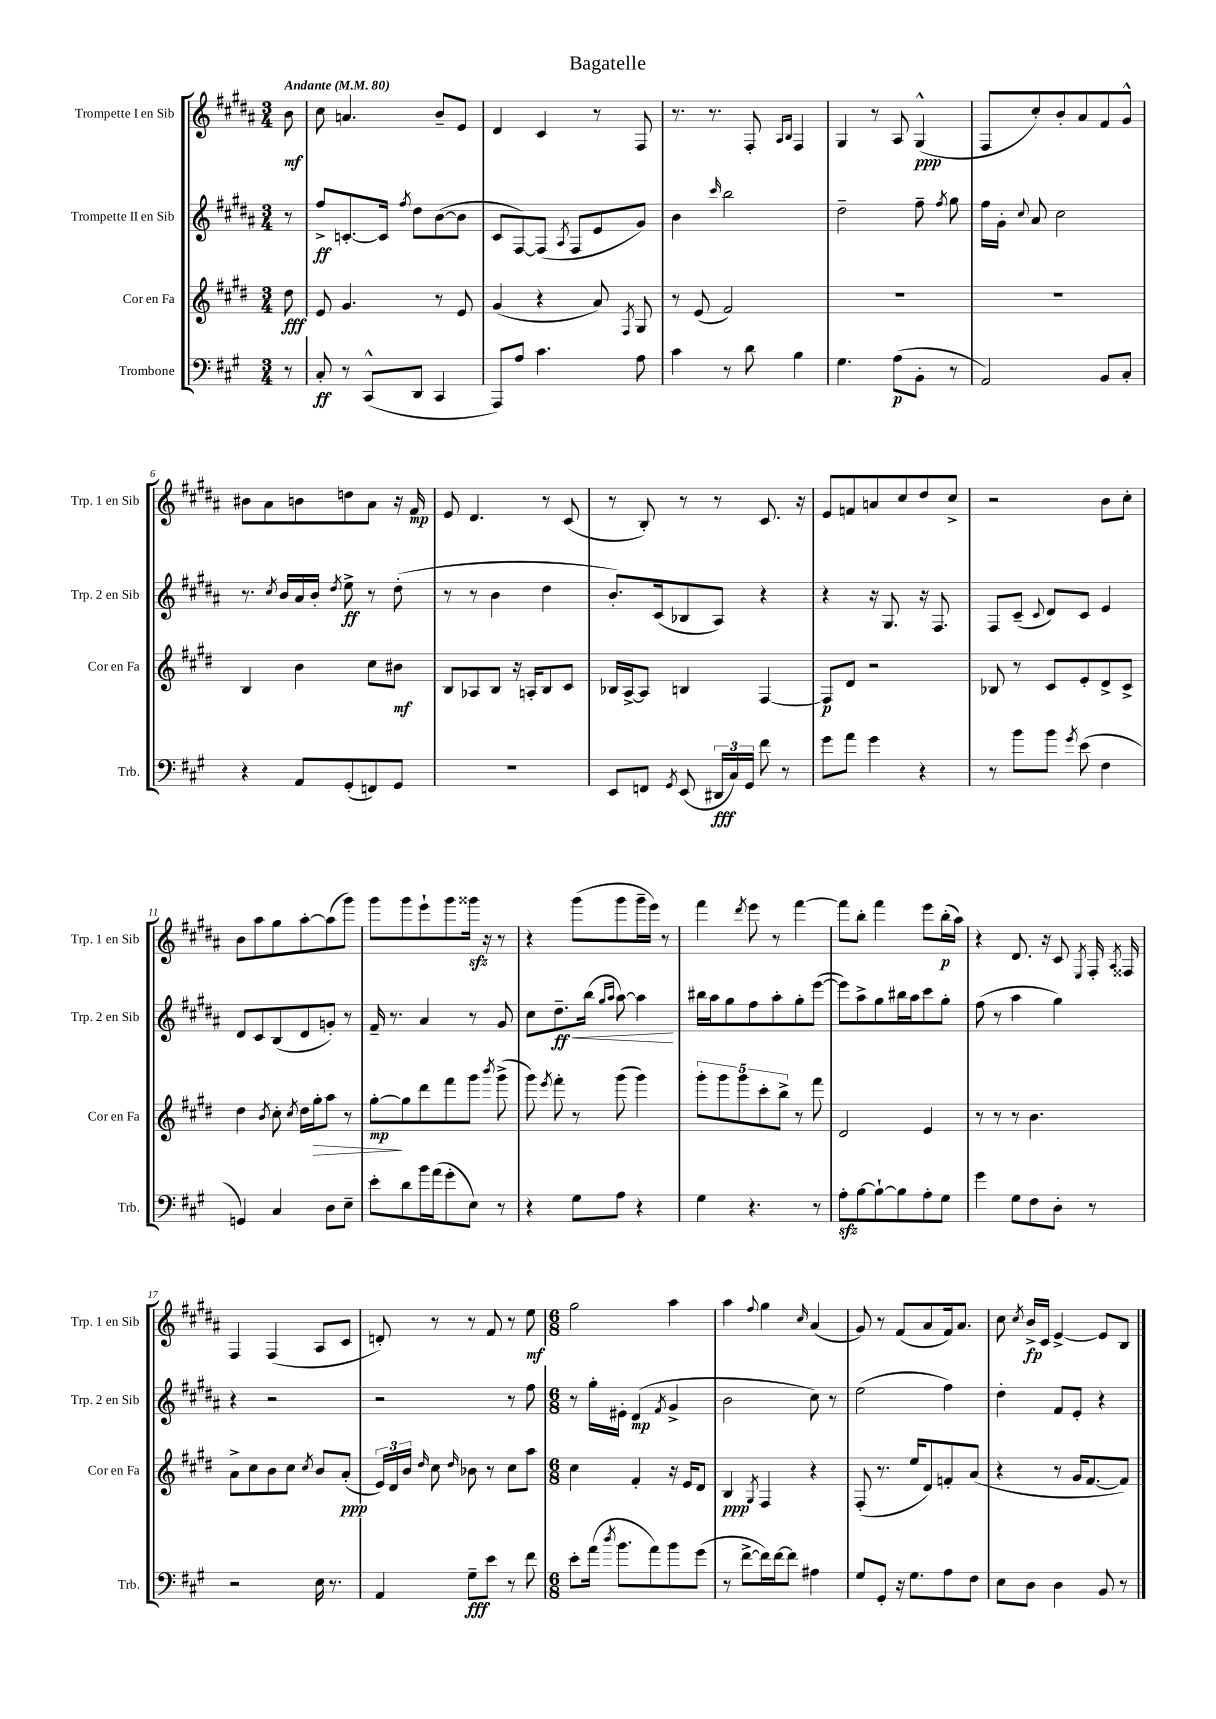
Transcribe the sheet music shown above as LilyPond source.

\header { title = "Bagatelle" }
<<
\new StaffGroup <<
\new Staff = "s0" \with { instrumentName = "Trompette I en Sib" shortInstrumentName = "Trp. 1 en Sib" } {
    \clef treble \key b \major \numericTimeSignature \time 3/4 \partial 8 \tempo "Andante" 4 = 80
    \autoBeamOff b'8\mf |
    cis''8 a'4. b'8[-- e'8] |
    dis'4 cis'4 r8 fis8 |
    r8. r8. fis8-. \grace { ais16[ b16] } fis4 |
    gis4 r8 ais8 gis4-^\ppp( |
    fis8[ cis''8-.) b'8-. ais'8 fis'8 gis'8]-^ |
    bis'8[ ais'8 b'8 d''8 ais'8] r16 fis'16\mp |
    e'8 dis'4. r8 cis'8( |
    r8 b8-.) r8 r8 cis'8. r16 |
    e'8[ f'8 a'8 cis''8 dis''8 cis''8]-> |
    r2 b'8[ cis''8]-. |
    b'8[ ais''8 gis''8 ais''8~-. ais''8( gis'''8]) |
    gis'''8[ gis'''8 e'''8-! gis'''8 gisis'''16]\sfz r16 r8 |
    r4 gis'''8[( gis'''8 gis'''16-- e'''16]) r8 |
    fis'''4 \acciaccatura { dis'''8 } e'''8 r8 fis'''4~ |
    fis'''8[ b''8]-. fis'''4 e'''8[ b''16-.\p( ais''16]) |
    r4 dis'8. r16 cis'8 \acciaccatura { e8 } fis16-. \acciaccatura { ais8 } fisis16 |
    fis4 fis4( ais8[ cis'8] |
    d'8-.) r8 r8 fis'8 r8 e''8\mf |
    \numericTimeSignature \time 6/8 gis''2 ais''4 |
    ais''4 \appoggiatura { fis''8 } gis''4 \grace { cis''16 } ais'4( |
    gis'8) r8 fis'8[( ais'8 fis'16) ais'8.] |
    cis''8 \acciaccatura { cis''8 } b'16[->\fp cis'16] e'4~-> e'8[ b8] \bar "|." |
}
\new Staff = "s1" \with { instrumentName = "Trompette II en Sib" shortInstrumentName = "Trp. 2 en Sib" } {
    \clef treble \key b \major \numericTimeSignature \time 3/4 \partial 8
    \autoBeamOff r8 |
    fis''8[->\ff c'8.~-. c'16] \acciaccatura { fis''8 } dis''8[ b'8~( b'8] |
    cis'8[ fis8~) fis8]( \acciaccatura { ais8 } fis8[ e'8 gis'8]) |
    b'4 \grace { cis'''16 } b''2 |
    dis''2-- fis''8-- \acciaccatura { fis''8 } gis''8 |
    fis''16[ gis'16]-. \appoggiatura { cis''8 } ais'8 cis''2 |
    r8. \acciaccatura { cis''8 } b'16[ ais'16 b'16]-. \acciaccatura { dis''8 } e''8->\ff r8 dis''8-.( |
    r8 r8 b'4 dis''4 |
    b'8.[-.) cis'16( bes8 ais8]) r4 |
    r4 r16 gis8. r16 fis8. |
    fis8[ cis'8]--( \appoggiatura { cis'8 } dis'8[) cis'8] e'4 |
    dis'8[ cis'8 b8( dis'8 g'8]-.) r8 |
    fis'16-- r8. ais'4 r8 gis'8 |
    cis''8[ dis''8.--\ff\< b''16]( \grace { gis''16[ ais''16] } ais''8~) ais''4\! |
    bis''16[ ais''16 gis''8 fis''8 ais''8-. gis''8-. e'''8]~( |
    e'''8[) ais''8-> gis''8 bis''16 ais''16 cis'''8 gis''8]-. |
    fis''8( r8 ais''4 gis''4) |
    r4 r2 |
    r2 r8 fis''8 |
    \numericTimeSignature \time 6/8 r8 gis''16[-. eis'16]-. dis'4\mp( \acciaccatura { fis'8 } gis'4-> |
    b'2 cis''8) r8 |
    e''2( fis''4) |
    dis''4-. fis'8[ e'8]-. r4 \bar "|." |
}
\new Staff = "s2" \with { instrumentName = "Cor en Fa" shortInstrumentName = "Cor en Fa" } {
    \clef treble \key e \major \numericTimeSignature \time 3/4 \partial 8
    \autoBeamOff dis''8\fff |
    e'8 gis'4. r8 e'8 |
    gis'4( r4 a'8) \acciaccatura { fis8 } gis8 |
    r8 e'8( fis'2) |
    R2. |
    R2. |
    b4 b'4 cis''8[ bis'8]\mf |
    b8[ aes8 b8] r16 a16[-. b8 cis'8] |
    bes16[ a16~-> a8] b4 fis4~ |
    fis8[\p dis'8] r2 |
    bes8 r8 cis'8[ e'8-. dis'8-> cis'8]-> |
    dis''4 \acciaccatura { b'8 } cis''8-. \acciaccatura { cis''8 } dis''16[ gis''16-.\> a''8] r8 |
    gis''8[~-.\mp\! gis''8 dis'''8 fis'''8 gis'''8] \acciaccatura { b'''8 } gis'''8->( |
    gis'''8) \acciaccatura { e'''8 } fis'''8-. r8 gis'''8( gis'''4) |
    \tuplet 5/4 { gis'''8[-. gis'''8 gis'''8 cis'''8-. b''8]-> } r8 fis'''8 |
    dis'2 e'4 |
    r8 r8 r8 b'4. |
    a'8[-> cis''8 b'8 cis''8] \acciaccatura { cis''8 } b'8[ a'8]-.\ppp( |
    \tuplet 3/2 { e'16[) dis'16 b'16] } \grace { dis''16 } cis''8 \grace { dis''16 } bes'8 r8 cis''8[ a''8] |
    \numericTimeSignature \time 6/8 cis''4 fis'4-. r16 e'16[ dis'8] |
    b4\ppp \acciaccatura { gis8 } fis4 r4 |
    fis8-.( r8. e''16[ dis'8) f'8-. a'8]( |
    r4 r8 gis'16[ fis'8.~ fis'8]) \bar "|." |
}
\new Staff = "s3" \with { instrumentName = "Trombone" shortInstrumentName = "Trb." } {
    \clef bass \key a \major \numericTimeSignature \time 3/4 \partial 8
    \autoBeamOff r8 |
    cis8-.\ff r8 cis,8[-^( d,8] cis,4 |
    a,,8[) a8] cis'4. a8 |
    cis'4 r8 d'8 b4 |
    gis4. a8[\p( b,8]-. r8 |
    a,2) b,8[ cis8]-. |
    r4 a,8[ gis,8-.( f,8) gis,8] |
    R2. |
    e,8[ f,8] \acciaccatura { gis,8 } e,8( \tuplet 3/2 { dis,16[\fff cis16) gis,16] } fis'8 r8 |
    gis'8[ a'8] gis'4 r4 |
    r8 b'8[ b'8] \acciaccatura { gis'8 } e'8( fis4 |
    g,4) cis4 d8[ e8]-- |
    e'8[-. d'8 b'16 a'16( gis'8-. e8]) r8 |
    r4 gis8[ a8] r4 |
    gis4 r4. r8 |
    a8[-.\sfz b8~ b8~-! b8 a8-. gis8] |
    gis'4 gis8[ fis8 d8]-. r8 |
    r2 e16 r8. |
    a,4 gis8[--\fff e'8] r8 fis'8 |
    \numericTimeSignature \time 6/8 e'8[-. a'16]( \acciaccatura { d''8 } b'8.[ a'8) b'8 gis'8]( |
    r8 fis'8[~-> fis'16) fis'16~ fis'8] ais4 |
    gis8[ gis,8]-. r16 gis8.[ a8 fis8] |
    e8[ d8] d4 b,8 r8 \bar "|." |
}
>>
>>
